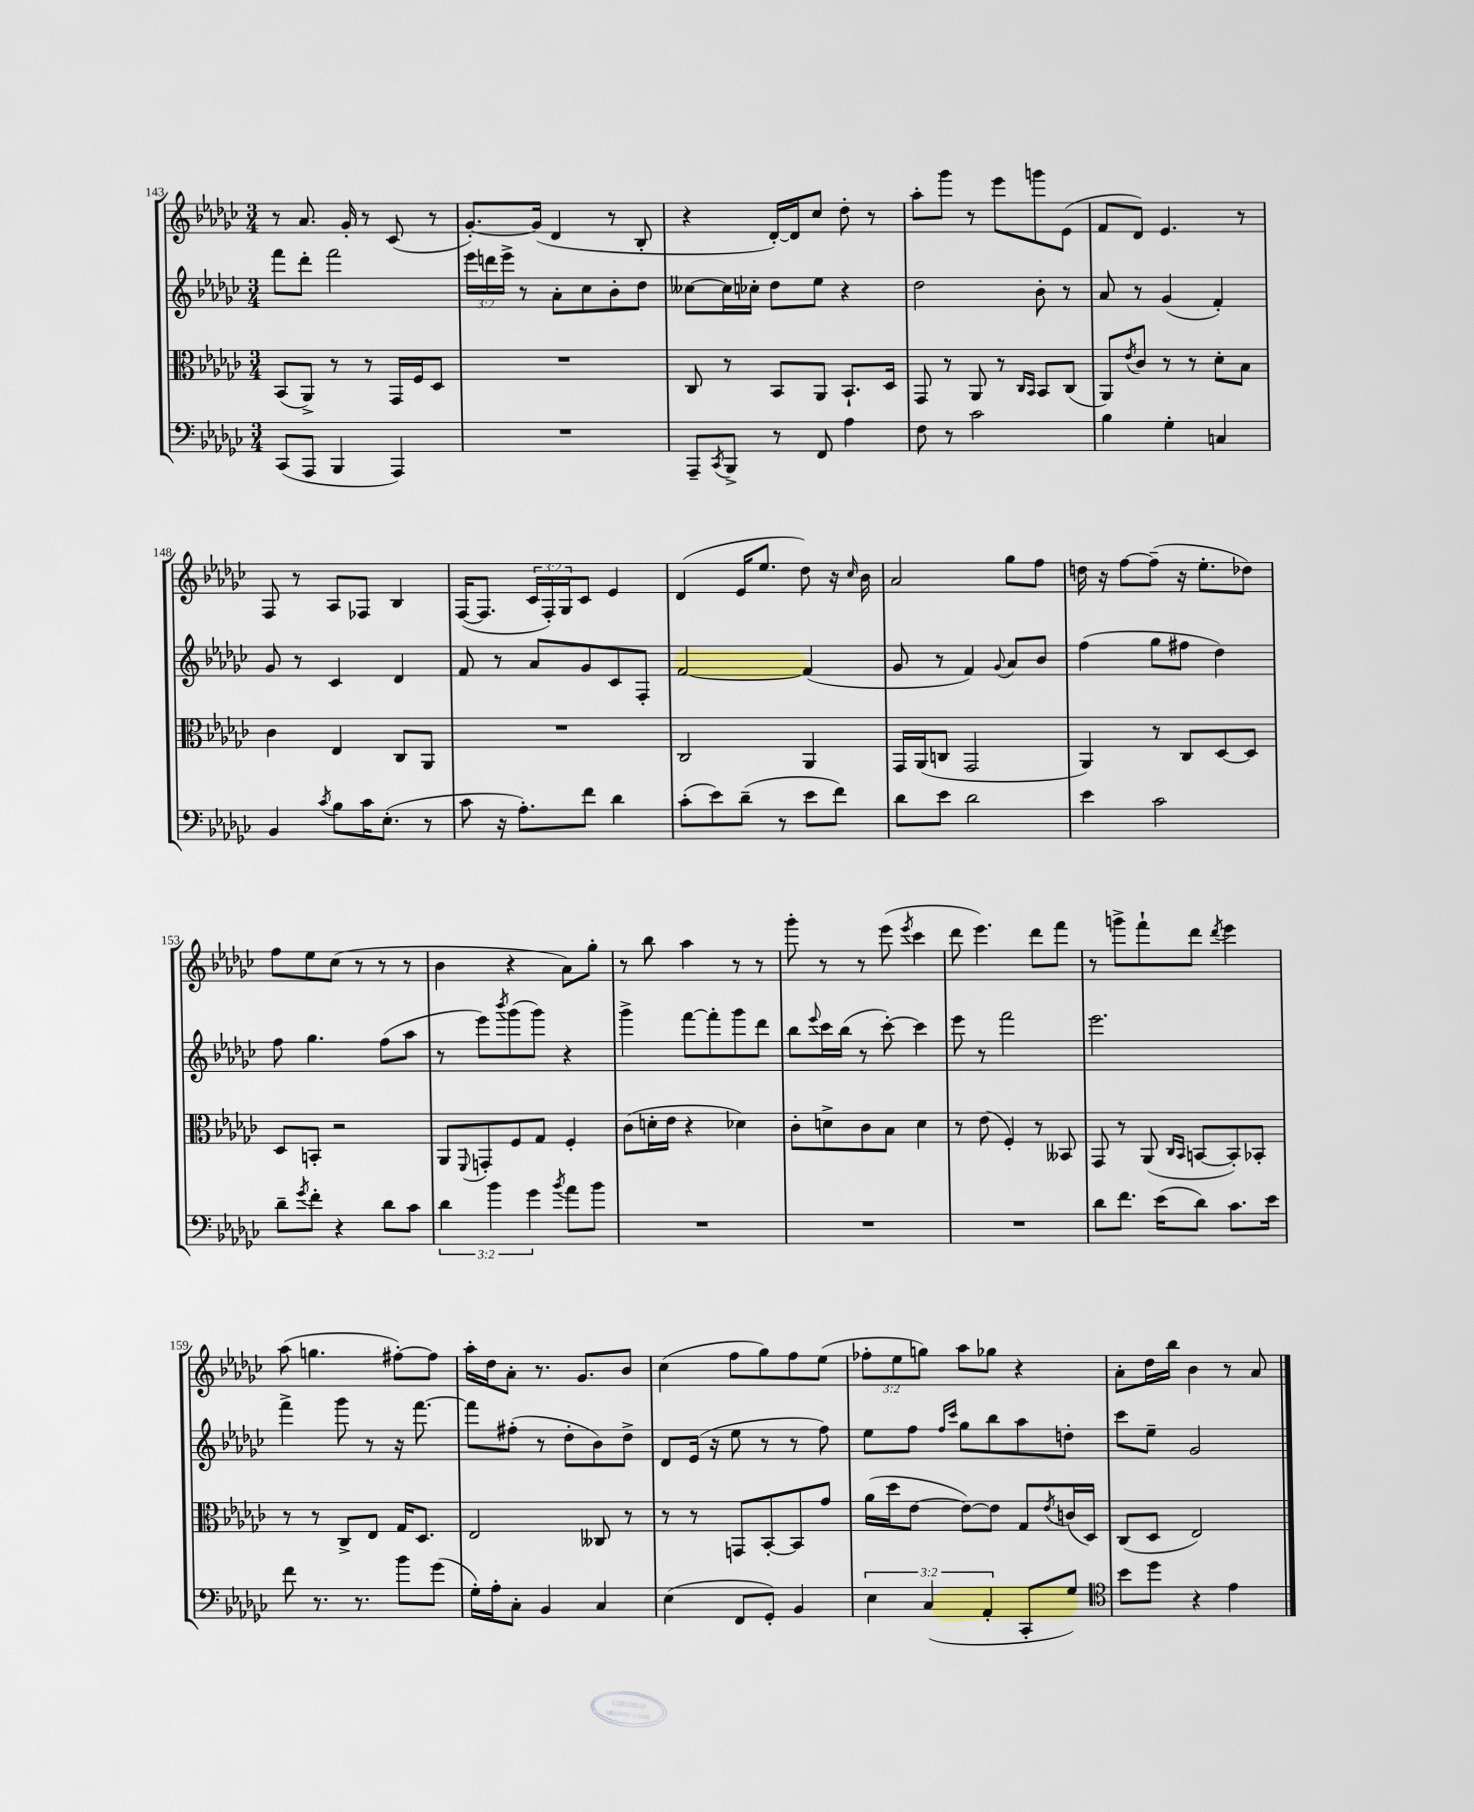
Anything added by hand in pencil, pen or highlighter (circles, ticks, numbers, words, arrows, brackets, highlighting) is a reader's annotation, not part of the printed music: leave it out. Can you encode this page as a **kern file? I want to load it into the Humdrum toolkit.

**kern	**kern	**kern	**kern
*staff4	*staff3	*staff2	*staff1
*clefF4	*clefC3	*clefG2	*clefG2
*k[b-e-a-d-g-c-]	*k[b-e-a-d-g-c-]	*k[b-e-a-d-g-c-]	*k[b-e-a-d-g-c-]
*M3/4	*M3/4	*M3/4	*M3/4
(8CC-/L	(8BB-/L	8fff\L	8r
8AAA-/J	8AA-^/J)	8ddd-'\J	8.a-/
4BBB-/	8r	2fff\	.
.	.	.	16g-'/
.	8r	.	8r
4AAA-/)	16GG-/LL	.	(8c-/
.	16F/J	.	.
.	8D-/J	.	8r
=	=	=	=
2.r	2.r	24eee-\LL	[8.g-'/L)
.	.	24ddd\	.
.	.	24eee-^\JJ	.
.	.	8r	.
.	.	.	(16g-/]Jk
.	.	8a-'\L	4d-/
.	.	8cc-\	.
.	.	8b-'\	8r
.	.	8dd-\J	8B-'/
=	=	=	=
8AAA-~/L	8C-/	[8cc--\L	4r
8qCC-/	.	.	.
8BBB-^/J	8r	16cc--\]L	.
.	.	16cc-'\JJ	.
8r	8BB-/L	8dd-\L	[16d-'/LL)
.	.	.	16d-/]J
8FF/	8AA-/J	8ee-\J	8cc-/J
4A-\	8.BB-`/L	4r	8dd-'\
.	.	.	8r
.	16D-/Jk	.	.
=	=	=	=
8F\	8GG-/	2dd-\	8aa-'\L
8r	8r	.	8ggg-\J
2c-\	8AA-/	.	8r
.	8r	.	8eee-\L
.	16qqC-/LL	.	.
.	16qqBB-/JJ	.	.
.	8BB-/L	8b-'\	8ggg\
.	(8C-/J	8r	(8e-\J
=	=	=	=
4B-\	8AA-/L)	8a-/	8f/L
.	8qe-/	.	.
.	8c-/J	8r	8d-/J)
4G-'\	8r	(4g-/	4.e-/
.	8r	.	.
4C/	8d-'\L	4f'/)	.
.	8B-\J	.	8r
=	=	=	=
4BB-/	4c-\	8g-/	8F/
.	.	8r	8r
8qc-/	.	.	.
8B-\L	4E-/	4c-/	8A-/L
16c-\K	.	.	8F-/J
(8.E-'\J	.	.	.
.	8C-/L	4d-/	4B-/
8r	8AA-/J	.	.
=	=	=	=
8c-\	2.r	8f/	([16F/LK
.	.	.	8.F/]J
16r	.	8r	.
8.A-'\L)	.	.	.
.	.	8a-/L	24c-/LL
.	.	.	24F'/)
.	.	.	24G-/J
8f\J	.	8g-/	8c-/J
4d-\	.	8c-/	4e-/
.	.	8F'/J	.
=	=	=	=
(8c-'\L	2C-/	[2f/	(4d-/
8e-\)	.	.	.
(8d-~\J	.	.	16e-/LK
.	.	.	8.ee-/J
8r	.	.	.
8e-\L	4AA-/	(4f/]	8dd-\)
8f\J)	.	.	16r
.	.	.	16qqcc-/
.	.	.	16b-\
=	=	=	=
8d-\L	16GG-/LL	8g-/	2a-/
.	(16AA-/J	.	.
8e-\J	8C/J	8r	.
2d-\	2GG-/	4f/)	.
.	.	8qqg-/	.
.	.	8a-/L	8gg-\L
.	.	8b-/J	8ff\J
=	=	=	=
4e-\	4AA-/)	(4ff\	16dd\
.	.	.	16r
.	.	.	[8ff\L
2c-\	8r	8gg-\L	(8ff~\]J
.	8C-/L	8ff#\J	16r
.	.	.	8.ee-'\L
.	[8D-/	4dd-\)	.
.	8D-/]J	.	8dd-\J)
=	=	=	=
8d-~\L	8D-/L	8ff\	8ff\L
8qg-/	.	.	.
8f'\J	8BB'/J	4.gg-\	8ee-\
4r	2r	.	(8cc-\J
.	.	.	8r
8d-\L	.	(8ff\L	8r
8c-\J	.	8aa-\J	8r
=	=	=	=
6d-\	8AA-/L	8r	4b-\
.	8qqFF/	.	.
.	8GG'/	8eee-\L)	.
6b-\	.	.	.
.	.	8qbbb-/	.
.	8F/	(8ggg-\	4r
6g-\	.	.	.
.	8G-/J	8ggg-\J)	.
8qb-/	.	.	.
8a-\L	4F'/	4r	8a-\L)
8b-\J	.	.	8gg-'\J
=	=	=	=
2.r	(8c-\L	4ggg-^\	8r
.	16d'\L	.	8bb-\
.	16e-\JJ	.	.
.	4r	[8fff\L	4aa-\
.	.	8fff'\]	.
.	4d-\)	8ggg-\	8r
.	.	8ddd-\J	8r
=	=	=	=
2.r	8c-'\L	8bb-\L	8ggg-'\
.	.	8qqeee-/	.
.	8d^\	16ccc-\L	8r
.	.	(16bb-\JJ	.
.	8c-\	8r	8r
.	8B-\J	[8ccc-'\)	(8eee-\
.	.	.	8qeee-/
.	4d\	4ccc-\]	4ccc-\
=	=	=	=
2.r	8r	8eee-\	8ddd-\
.	(8e-\	8r	4.eee-\)
.	4F'/)	2fff\	.
.	8r	.	8ddd-\L
.	8BB--/	.	8fff\J
=	=	=	=
8d-\L	8GG-/	2.eee-\	8r
8.f\J	8r	.	8ggg^\L
.	(8AA-/	.	8fff`\
(16e-\LK	.	.	.
.	16qqC-/LL	.	.
.	16qqBB-/JJ	.	.
8d-\J)	[8BB/L	.	8ddd-\J
.	.	.	8qddd-/
8.c-\L	8BB'/])	.	4eee-\
.	8BB-'/J	.	.
16e-\Jk	.	.	.
=	=	=	=
8f\	8r	4fff^\	(8aa-\
8.r	8r	.	4.gg\
.	8C-^/L	8ggg-\	.
8.r	.	.	.
.	8E-/J	8r	.
8b-\L	16G-/LK	16r	[8ff#'\L)
.	8.D-/J	[8.fff\	.
(8g-\J	.	.	8ff#\]J
=	=	=	=
16G-'\LL)	2E-/	8fff\]L	16aa-'\LL
16A-'\J	.	.	16dd-\J
8C-'\J	.	(8ff#'\J	8a-'\J
4BB-/	.	8r	8.r
.	.	8dd-'\L	.
.	.	.	8.g-/L
4C-/	8C--/	8b-\)	.
.	8r	8dd-^\J	8b-/J
=	=	=	=
(4E-\	8r	8d-/L	(4cc-\
.	8r	(16e-/Jk	.
.	.	16r	.
8FF/L	8GG/L	8ee-\	8ff\L
8GG-'/J)	[8BB-'/	8r	8gg-\)
4BB-/	8BB-/]	8r	8ff\
.	8g-/J	8ff\)	(8ee-\J
=	=	=	=
6E-\	(16a-\LL	8ee-\L	12ff-'\L
.	16dd-\J	.	.
.	.	.	12ee-\
.	[8e-\J	8ff\J	.
(6C-/	.	.	12gg\J)
.	.	16qqff/LL	.
.	.	16qqccc-/JJ	.
.	8e-\_L)	8gg-\L	8aa-\L
6AA-'/	.	.	.
.	8e-\]J	8bb-\	8gg-\J
8CC-'/L	8G-/L	8aa-\	4r
.	8qe-/	.	.
8G-/J)	(16c/L	8dd'\J	.
.	16D-/JJ)	.	.
=	=	=	=
*clefC4	*	*	*
8b-\L	(8C-/L	8ccc-\L	8a-'\L
8dd-\J	8D-/J	8ee-~\J	16dd-\L
.	.	.	16bb-\JJ
4r	2E-/)	2g-/	4b-\
4e-\	.	.	8r
.	.	.	8a-/
==	==	==	==
*-	*-	*-	*-
